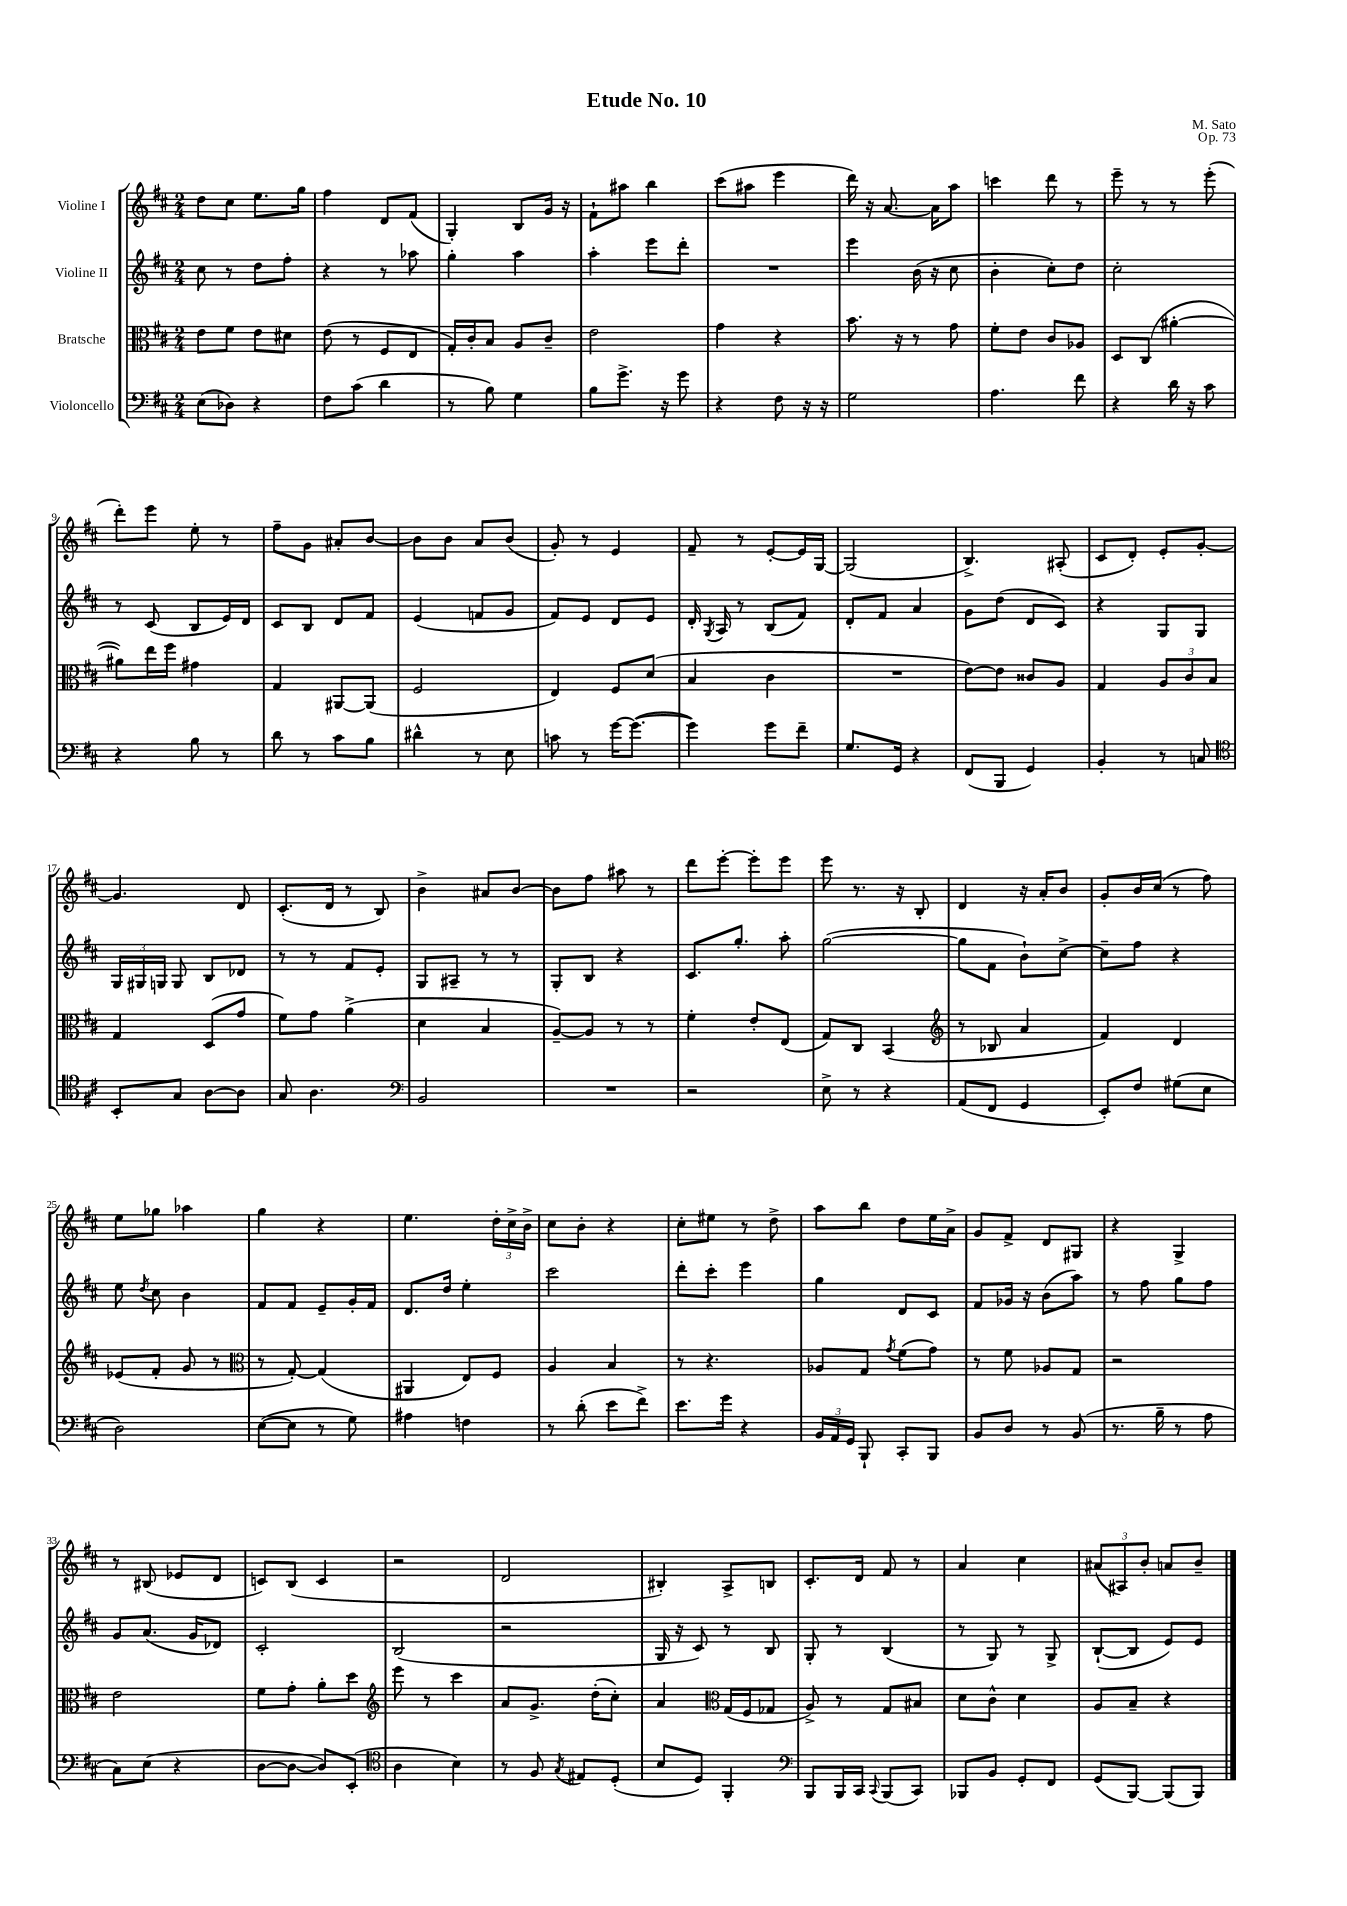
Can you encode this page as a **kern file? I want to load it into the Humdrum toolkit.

**kern	**kern	**kern	**kern
*part4	*part3	*part2	*part1
*staff4	*staff3	*staff2	*staff1
*I"Violoncello	*I"Bratsche	*I"Violine II	*I"Violine I
*clefF4	*clefC3	*clefG2	*clefG2
*k[f#c#]	*k[f#c#]	*k[f#c#]	*k[f#c#]
*M2/4	*M2/4	*M2/4	*M2/4
=1	=1	=1	=1
(8E\L	8e\L	8cc#\	8dd\L
8D-X\J)	8f#\J	8r	8cc#\J
4r	8e\L	8dd\L	8.ee\L
.	8d#X\J	8ff#'\J	.
.	.	.	16gg\Jk
=2	=2	=2	=2
8F#\L	(8e\	4r	4ff#\
(8c#\J	8r	.	.
4d\	8F#/L	8r	8d/L
.	8E/J	8aa-X\	(8f#/J
=3	=3	=3	=3
8r	16G'/LL)	4gg'\	4G'/)
.	16c#'/J	.	.
8B\)	8B/J	.	.
4G\	8A/L	4aa\	8B/L
.	8c#~/J	.	16g/Jk
.	.	.	16r
=4	=4	=4	=4
8B\L	2e\	4aa'\	8f#`\L
8.g^\J	.	.	8aa#X\J
.	.	8eee\L	4bb\
16r	.	.	.
8g\	.	8ddd'\J	.
=5	=5	=5	=5
4r	4g\	2r	(8ccc#\L
.	.	.	8aa#X\J
8F#\	4r	.	4eee\
16r	.	.	.
16r	.	.	.
=6	=6	=6	=6
2G\	8.b\	4eee\	16ddd\)
.	.	.	16r
.	.	.	[8.a/
.	16r	.	.
.	8r	(16b\	.
.	.	16r	16a\KL]
.	8g\	8cc#\	8aa\J
=7	=7	=7	=7
4.A\	8f#'\L	4b'\	4cccn\
.	8e\J	.	.
.	8c#/L	8cc#'\L)	8ddd\
8f#\	8A-X/J	8dd\J	8r
=8	=8	=8	=8
4r	8D/L	2cc#'\	8eee~\
.	(8C#/J	.	8r
16d\	[4a#X'\	.	8r
16r	.	.	.
8c#\	.	.	(8eee'\
!!LO:LB:g=z
=9	=9	=9	=9
4r	8a#X\L])	8r	8ddd'\L)
.	16ee\L	(8c#/	8eee\J
.	16ff#\JJ	.	.
8B\	4g#X\	8B/L	8ee'\
8r	.	16e/L)	8r
.	.	16d/JJ	.
=10	=10	=10	=10
8d\	4G/	8c#/L	8ff#~\L
8r	.	8B/J	8g\J
8c#\L	[8AA#X/L	8d/L	8a#X'/L
8B\J	(8AA#/J]	8f#/J	[8b/J
=11	=11	=11	=11
4d#X^^\	2F#/	(4e/	8b\L]
.	.	.	8b\J
8r	.	8fn/L	8a/L
8E\	.	8g/J	(8b/J
=12	=12	=12	=12
8cn\	4E/)	8f#/L)	8g'/)
8r	.	8e/J	8r
[16g\KL	8F#/L	8d/L	4e/
(8.g\J_	.	.	.
.	(8d/J	8e/J	.
=13	=13	=13	=13
4g\])	4B/	16d'/	8f#~/
.	.	8qG/	.
.	.	16A/	.
.	.	8r	8r
8g\L	4c#\	(8B/L	[8e'/L
8f#~\J	.	8f#/J)	16e/L]
.	.	.	[16G/JJ
=14	=14	=14	=14
8.G/L	2r	8d'/L	(2G/]
.	.	8f#/J	.
16GG/Jk	.	.	.
4r	.	4a/	.
=15	=15	=15	=15
(8FF#/L	[8e\L)	8g\L	4.B^/)
8BBB/J	8e\J]	(8dd\J	.
4GG/)	8c##X/L	8d/L	.
.	8A/J	8c#/J)	(8A#X'/
=16	=16	=16	=16
4BB'/	4G/	4r	8c#/L
.	.	.	8d'/J)
8r	12A/L	8G/L	8e'/L
.	12c#/	.	.
8Cn/	.	8G/J	[8g'/J
.	12B/J	.	.
!!LO:LB:g=z
=17	=17	=17	=17
*clefC4	*	*	*
8BB'/L	4G/	24G/LL	4.g/]
.	.	24G#X/	.
.	.	24Gn/JJ	.
8G/J	.	8G/	.
[8A\L	(8D/L	8B/L	.
8A\J]	8g/J	8d-X/J	8d/
=18	=18	=18	=18
8G/	8f#\L)	8r	(8.c#'/L
4.A\	8g\J	8r	.
.	.	.	16d/Jk
.	(4a^\	8f#/L	8r
.	.	8e'/J	8B/)
=19	=19	=19	=19
*clefF4	*	*	*
2BB/	4d\	8G/L	4b^\
.	.	8A#X~/J	.
.	4B/	8r	8a#X/L
.	.	8r	[8b/J
=20	=20	=20	=20
2r	[8A~/L)	8G'/L	8b\L]
.	8A/J]	8B/J	8ff#\J
.	8r	4r	8aa#X\
.	8r	.	8r
=21	=21	=21	=21
2r	4f#'\	8.c#/L	8ddd\L
.	.	.	[8eee'\J
.	.	8.gg'/J	.
.	8e'/L	.	8eee'\L]
.	(8E/J	8aa'\	8eee\J
=22	=22	=22	=22
8E^\	8G/L)	([2gg\	8eee\
8r	8C#/J	.	8.r
4r	(4BB/	.	.
.	.	.	16r
.	.	.	8B'/
=23	=23	=23	=23
*	*clefG2	*	*
(8AA/L	8r	8gg\L]	4d/
8FF#/J	8B-X/	8f#\J	.
4GG/	4a/	8b`\L)	16r
.	.	.	16a'/KL
.	.	[8cc#^\J	8b/J
=24	=24	=24	=24
8EE'/L)	4f#/)	8cc#~\L]	8g'/L
8F#/J	.	8ff#\J	16b/L
.	.	.	(16cc#/JJ
(8G#X\L	4d/	4r	8r
8E\J	.	.	8ff#\)
!!LO:LB:g=z
=25	=25	=25	=25
2D\)	(8e-X/L	8ee\	8ee\L
.	.	8qdd/	.
.	8f#'/J	8cc#\	8gg-X\J
.	8g/	4b\	4aa-X\
.	8r	.	.
=26	=26	=26	=26
*	*clefC3	*	*
([8E\L	8r	8f#/L	4gg\
8E\J]	[8G'/)	8f#/J	.
8r	(4G/]	8e~/L	4r
8G\)	.	16g'/L	.
.	.	16f#/JJ	.
=27	=27	=27	=27
4A#X\	4AA#X/	8.d/L	4.ee\
.	.	16dd/Jk	.
4Fn\	8E/L)	4ee'\	.
.	8F#/J	.	24dd'\LL
.	.	.	24cc#^\
.	.	.	24b^\JJ
=28	=28	=28	=28
8r	4A/	2ccc#\	8cc#\L
(8d'\	.	.	8b'\J
8e\L	4B/	.	4r
8f#^\J)	.	.	.
=29	=29	=29	=29
8.e\L	8r	8ddd'\L	8cc#'\L
.	4.r	8ccc#'\J	8ee#X\J
16g\Jk	.	.	.
4r	.	4eee\	8r
.	.	.	8dd^\
=30	=30	=30	=30
24BB/LL	8A-X/L	4gg\	8aa\L
24AA/	.	.	.
24GG/JJ	.	.	.
8BBB`/	8G/J	.	8bb\J
.	8qg/	.	.
8CC#'/L	(8f#\L	8d/L	8dd\L
8BBB/J	8g\J)	8c#/J	16ee\L
.	.	.	16a^\JJ
=31	=31	=31	=31
8BB/L	8r	8f#/L	8g/L
8D/J	8f#\	16g-X/Jk	8f#^/J
.	.	16r	.
8r	8A-X/L	(8b\L	8d/L
(8BB/	8G/J	8aa\J)	8G#X/J
=32	=32	=32	=32
8.r	2r	8r	4r
.	.	8ff#\	.
16B~\	.	.	.
8r	.	8gg\L	4G^/
8A\	.	8ff#\J	.
!!LO:LB:g=z
=33	=33	=33	=33
8C#\L)	2e\	8g/L	8r
(8E\J	.	(8.a/J	(8B#X/
4r	.	.	8e-X/L
.	.	16g/KL	.
.	.	8d-X/J)	8d/J
=34	=34	=34	=34
[8D\L	8f#\L	2c#'/	8cn/L)
8D\J_	8g'\J	.	(8B/J
8D/L])	8a'\L	.	4c/
(8EE'/J	8dd\J	.	.
=35	=35	=35	=35
*clefC4	*clefG2	*	*
4A\	8eee\	(2B/	2r
.	8r	.	.
4B\)	4ccc#\	.	.
=36	=36	=36	=36
8r	8a/L	2r	2d/
8F#/	8.g^/J	.	.
8qG/	.	.	.
8E#X/L	.	.	.
.	(16dd'\KL	.	.
(8D'/J	8cc#'\J)	.	.
=37	=37	=37	=37
8B/L	4a/	16G/	4B#X'/)
.	.	16r	.
8D/J)	.	8c#/)	.
*	*clefC3	*	*
4FF#'/	(16G/LL	8r	8A^/L
.	16F#/J	.	.
.	8G-X/J	8B/	8Bn/J
=38	=38	=38	=38
*clefF4	*	*	*
8BBB/L	8A^/)	8G'/	8.c#'/L
16BBB/L	8r	8r	.
16CC#/JJ	.	.	16d/Jk
8qqCC#/	.	.	.
(8BBB/L	8G/L	(4B/	8f#/
8CC#/J)	8B#X/J	.	8r
=39	=39	=39	=39
8BBB-X/L	8d\L	8r	4a/
8BB/J	8c#^^\J	8G/)	.
8GG'/L	4d\	8r	4cc#\
8FF#/J	.	8G^/	.
=40	=40	=40	=40
(8GG/L	8A/L	([8B`/L	(12a#X/L
.	.	.	12A#X/)
[8BBB/J)	8B~/J	8B/J]	.
.	.	.	12b'/J
(8BBB/L]	4r	8e/L)	8an/L
8BBB/J)	.	8e/J	8b~/J
==	==	==	==
*-	*-	*-	*-
